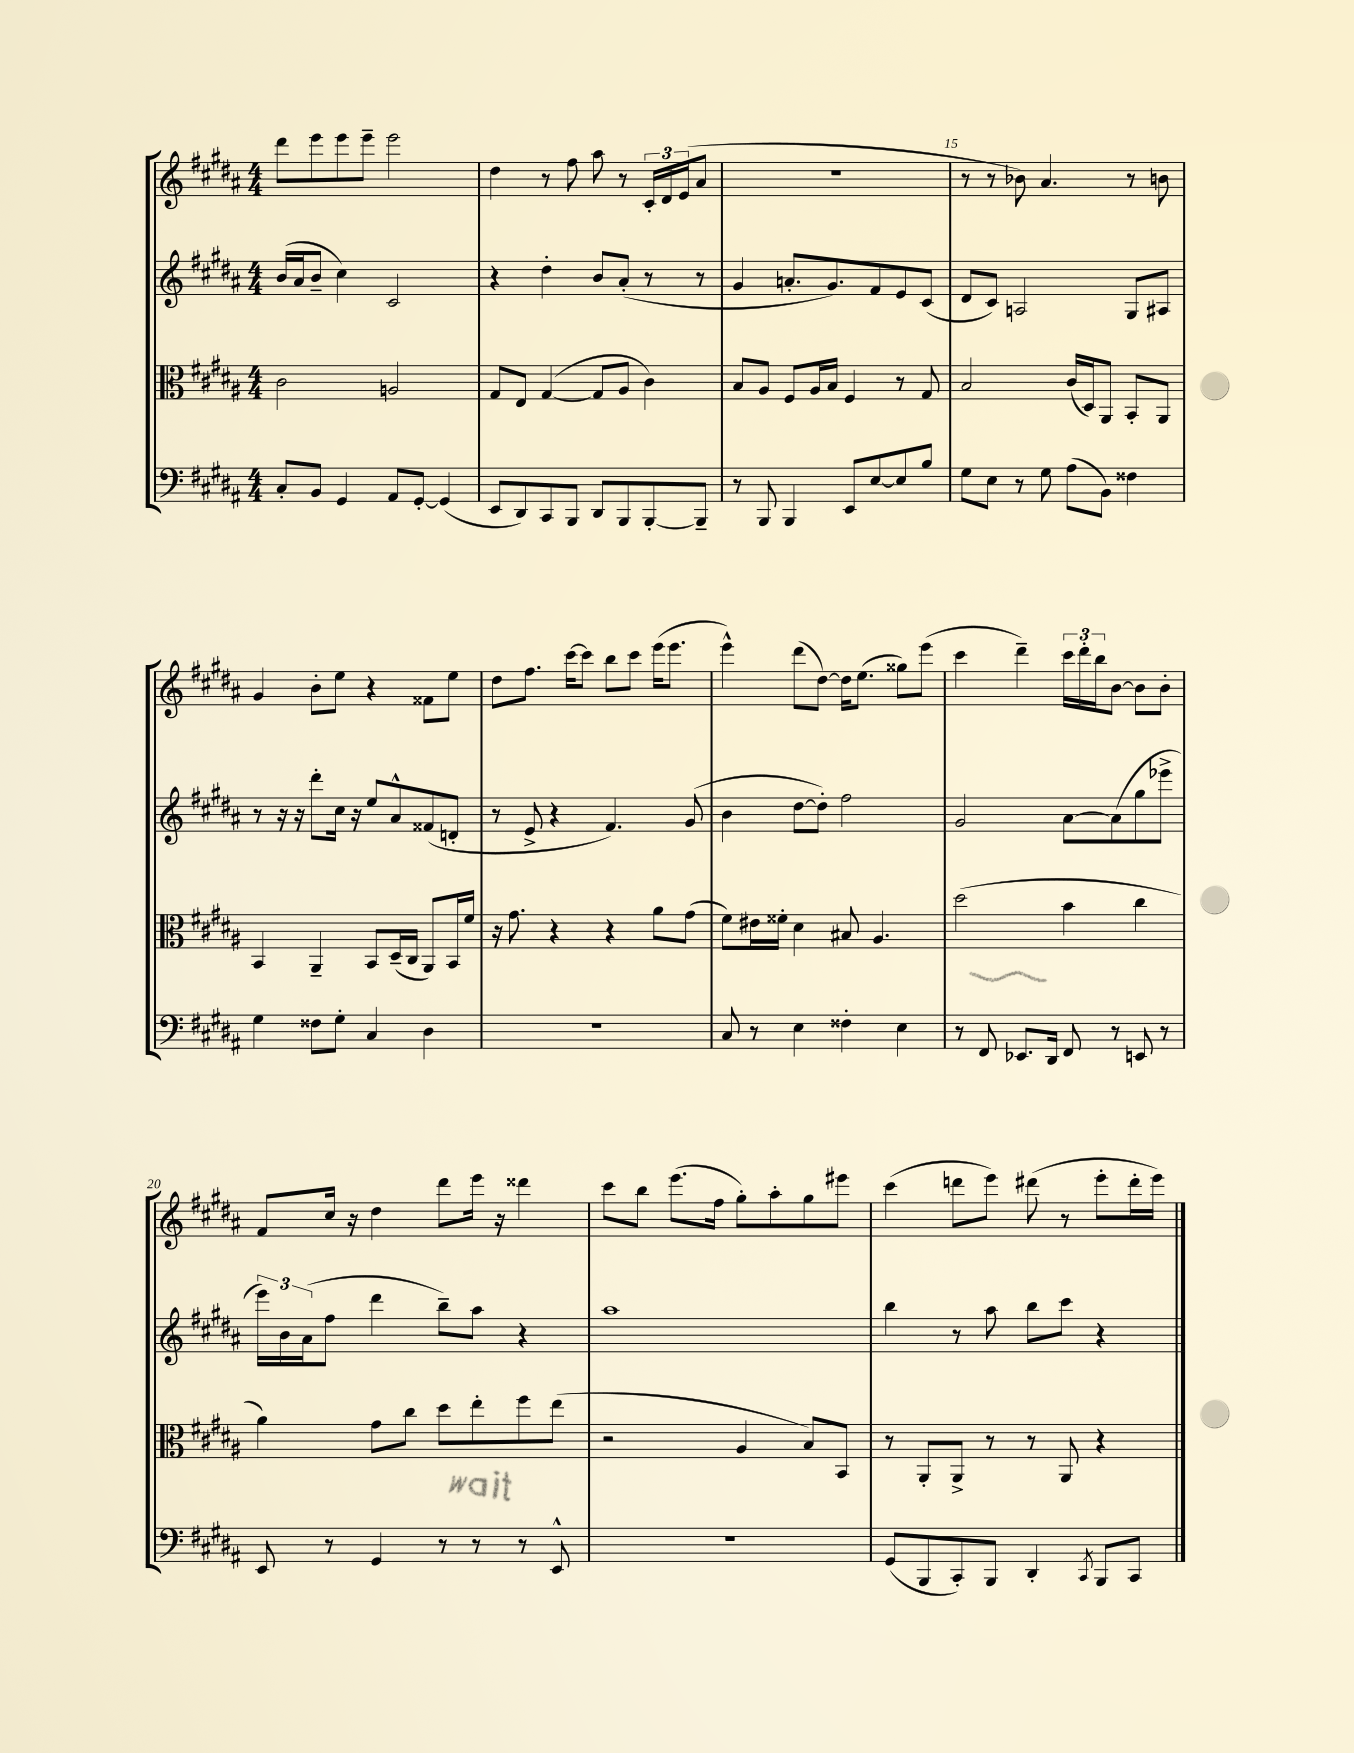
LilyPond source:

<<
\new StaffGroup <<
\new Staff = "s0" {
    \clef treble \key b \major \numericTimeSignature \time 4/4
    dis'''8 e'''8 e'''8 e'''8-- e'''2 |
    dis''4 r8 fis''8 ais''8 r8 \tuplet 3/2 { cis'16-. dis'16 e'16( } ais'8 |
    R1 |
    r8 r8 bes'8) ais'4. r8 b'8 |
    gis'4 b'8-. e''8 r4 fisis'8 e''8 |
    dis''8 fis''8. cis'''16~ cis'''8 b''8 cis'''8 e'''16( e'''8. |
    e'''4-^) dis'''8( dis''8~) dis''16 e''8.( gisis''8) e'''8( |
    cis'''4 dis'''4--) \tuplet 3/2 { cis'''16 dis'''16-. b''16 } b'8~ b'8 b'8-. |
    fis'8 cis''16 r16 dis''4 dis'''8 e'''16 r16 disis'''4 |
    cis'''8 b''8 e'''8.( fis''16 gis''8-.) ais''8-. gis''8 eis'''8 |
    cis'''4( d'''8 e'''8) dis'''8( r8 e'''8-. dis'''16-. e'''16) \bar "|." |
}
\new Staff = "s1" {
    \clef treble \key b \major \numericTimeSignature \time 4/4
    b'16( ais'16 b'8-- cis''4) cis'2 |
    r4 dis''4-. b'8 ais'8-.( r8 r8 |
    gis'4 a'8.-. gis'8.) fis'8 e'8 cis'8( |
    dis'8 cis'8) a2 gis8 ais8 |
    r8 r16 r16 dis'''8-. cis''16 r16 e''8 ais'8-^ fisis'8( d'8-. |
    r8 e'8-> r4 fis'4.) gis'8( |
    b'4 dis''8~ dis''8-.) fis''2 |
    gis'2 ais'8~ ais'8( gis''8 ees'''8-> |
    \tuplet 3/2 { e'''16) b'16 ais'16( } fis''8 dis'''4 b''8--) ais''8 r4 |
    ais''1 |
    b''4 r8 ais''8 b''8 cis'''8 r4 \bar "|." |
}
\new Staff = "s2" {
    \clef alto \key b \major \numericTimeSignature \time 4/4
    cis'2 a2 |
    gis8 e8 gis4~( gis8 ais8 cis'4) |
    b8 ais8 fis8 ais16 b16 fis4 r8 gis8 |
    b2 cis'16( dis16) ais,8 b,8-. ais,8 |
    b,4 ais,4-- b,8 dis16--( cis16 ais,8) b,16 fis'16 |
    r16 gis'8. r4 r4 ais'8 gis'8( |
    fis'8) eis'16 fisis'16-. dis'4 bis8 ais4. |
    dis''2( b'4 cis''4 |
    ais'4) gis'8 cis''8 dis''8 e''8-. fis''8 e''8( |
    r2 ais4 b8) b,8 |
    r8 ais,8-. ais,8-> r8 r8 ais,8 r4 \bar "|." |
}
\new Staff = "s3" {
    \clef bass \key b \major \numericTimeSignature \time 4/4
    cis8-. b,8 gis,4 ais,8 gis,8~-. gis,4( |
    e,8 dis,8) cis,8 b,,8 dis,8 b,,8 b,,8~-. b,,8-- |
    r8 b,,8 b,,4 e,8 e8~ e8 b8 |
    gis8 e8 r8 gis8 ais8( b,8) fisis4 |
    gis4 fisis8 gis8-. cis4 dis4 |
    R1 |
    cis8 r8 e4 fisis4-. e4 |
    r8 fis,8 ees,8. dis,16 fis,8 r8 e,8 r8 |
    e,8 r8 gis,4 r8 r8 r8 e,8-^ |
    r1 |
    gis,8( b,,8 cis,8-.) b,,8 dis,4-. \acciaccatura { cis,8 } b,,8 cis,8 \bar "|." |
}
>>
>>
\layout { \context { \Score currentBarNumber = #12 \override BarNumber.break-visibility = ##(#f #t #t) barNumberVisibility = #(every-nth-bar-number-visible 5) } }
